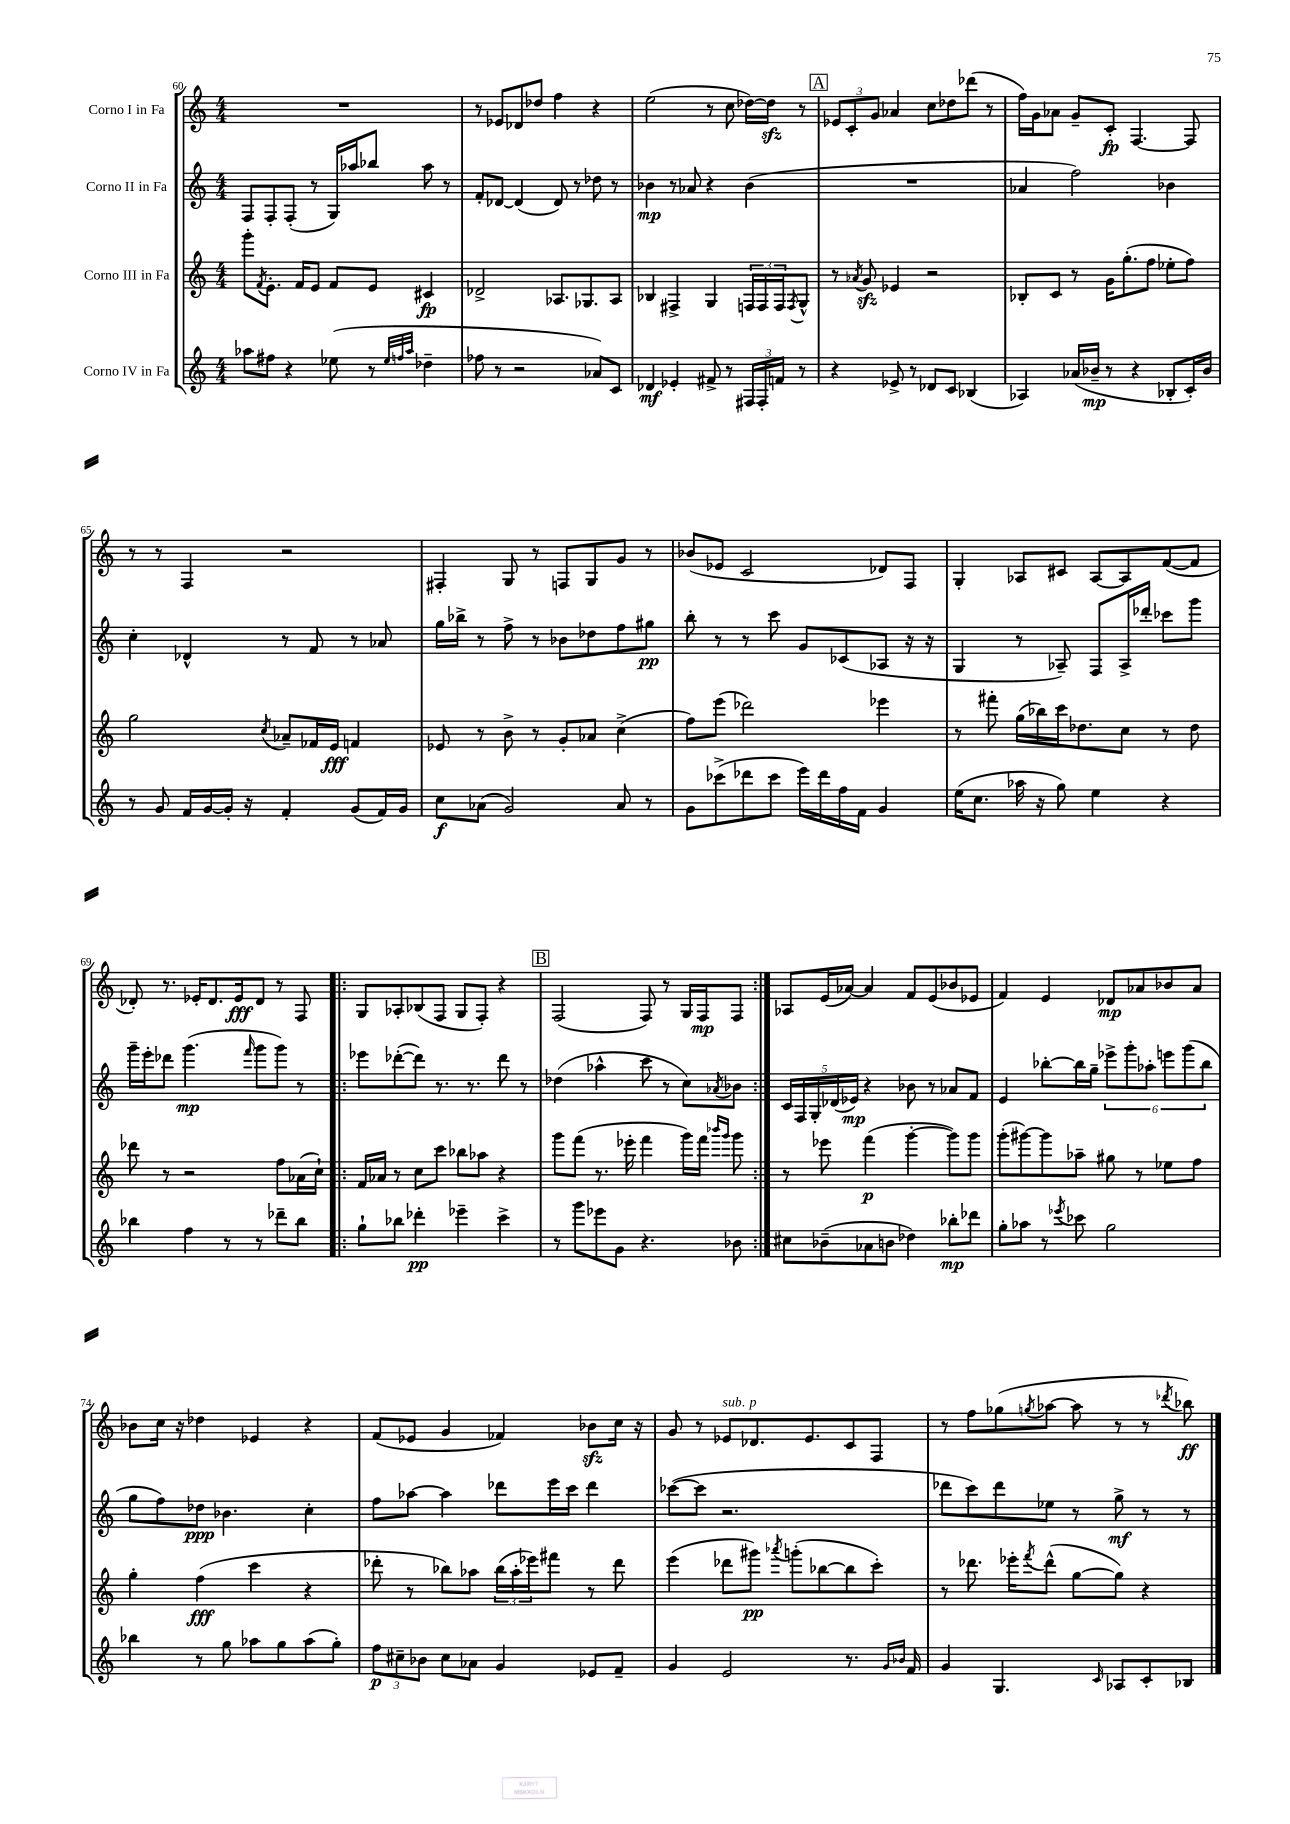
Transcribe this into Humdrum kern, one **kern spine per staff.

**kern	**kern	**kern	**kern
*staff4	*staff3	*staff2	*staff1
*clefG2	*clefG2	*clefG2	*clefG2
*k[]	*k[]	*k[]	*k[]
*M4/4	*M4/4	*M4/4	*M4/4
8aa-\L	8ggg'\L	8F/L	1r
.	8qf/	.	.
8ff#\J	8.e'\J	8F'/	.
4r	.	(8F'/J	.
.	16f/LK	.	.
.	8e/J	8r	.
(8ee-\	8f/L	16G/LL)	.
.	.	16aa-/J	.
8r	8e/J	8bb-/J	.
32qqee-/LLL	.	.	.
32qqff/	.	.	.
32qqaa-/JJJ	.	.	.
4dd-~\	4c#/	8aa-\	.
.	.	8r	.
=	=	=	=
8ff-\	2d-^/	8f'/L	8r
8r	.	[8d-/J	8e-/L
2r	.	(4d-/]	8d-/
.	.	.	8dd-/J
.	8.A-/L	8d-/)	4ff\
.	.	8r	.
.	8.G-/	.	.
8a-/L)	.	8dd-\	4r
8c/J	8A-/J	8r	.
=	=	=	=
4d-/	4B-/	4b-\	(2ee\
4e-'/	4F#^/	8r	.
.	.	8a-/	.
8f#^/	4G/	4r	8r
8r	.	.	8cc\
24F#/LL	24F/LL	(4b-\	[16dd-\LL)
24F#'/	24F/	.	.
.	.	.	16dd-\]JJ
24f/JJ	24F/J	.	.
.	8qF/	.	.
8r	8G^^/J	.	8r
=	=	=	=
4r	8r	1r	12e-/L
.	.	.	12c'/
.	8qa-/	.	.
.	8g/	.	.
.	.	.	12g/J
8e-^/	4e-/	.	4a-/
8r	.	.	.
8d-/L	2r	.	8cc\L
8c/J	.	.	8dd-\
(4B-/	.	.	(8ddd-\J
.	.	.	8r
=	=	=	=
4A-/)	8B-'/L	4a-/	16ff\LL)
.	.	.	16g\J
.	8c/J	.	8a-\J
(16a-/LL	8r	2ff\)	8g~/L
16b-~/JJ	.	.	.
8r	16g\LK	.	8c'/J
.	(8.gg'\	.	.
4r	.	.	[4.F/
.	8ff\J	.	.
8B-'/L	8ee-'\L	4b-\	.
16c'/L)	8ff\J)	.	8F/]
16b-/JJ	.	.	.
=	=	=	=
8r	2gg\	4cc'\	8r
8g/	.	.	8r
16f/LL	.	4d-^^/	4F/
[16g/	.	.	.
16g'/]JJ	.	.	.
16r	.	.	.
.	8qcc/	.	.
4f'/	8a-~/L	8r	2r
.	16f-/L	8f/	.
.	16e/JJ	.	.
(8g/L	4f/	8r	.
16f/L)	.	8a-/	.
16g/JJ	.	.	.
=	=	=	=
8cc\L	8e-/	16gg\LL	4F#'/
.	.	16bb-^\JJ	.
(8a-\J	8r	8r	.
2g/)	8b^\	8ff^\	8G/
.	8r	8r	8r
.	8g'/L	8b-\L	8F/L
.	8a-/J	8dd-\	8G/
8a-/	(4cc^\	8ff\	8g/J
8r	.	8gg#\J	8r
=	=	=	=
8g\L	8ff\L)	8bb'\	(8b-/L
(8ccc-^\	(8eee\J	8r	8e-/J
8ddd-\	2ddd-\)	8r	2c/
8ccc-\J	.	8ccc\	.
16eee\LL)	.	8g/L	.
16ddd-\	.	.	.
16ff\	.	(8c-/	.
16f\JJ	.	.	.
4g/	4eee-\	8A-/J	8d-/L)
.	.	16r	8F/J
.	.	16r	.
=	=	=	=
(16ee\LK	8r	4G/	4G'/
8.cc\J	.	.	.
.	8fff#'\	.	.
16aa-\	(16gg\LL	8r	8A-/L
16r	16bb-\)	.	.
8gg\)	16ccc\J	8A-~/)	8c#/J
.	8.dd-\	.	.
4ee\	.	8F/L	[8A-/L
.	8cc\J	16A-^/L	8A-/]
.	.	16ddd-'/JJ	.
4r	8r	8ccc-\L	([8f/
.	8dd-\	8ggg\J	8f/]J
=	=	=	=
4bb-\	8ddd-\	16ggg~\LL	8d-'/)
.	.	16eee'\J	.
.	8r	8ddd-\J	8.r
4ff\	2r	(4.ggg\	.
.	.	.	16e-'/LK
.	.	.	8.d-/
8r	.	.	.
.	.	.	16e-/k
.	.	16qqfff/	.
8r	.	8ggg\L	8d-/J
8ddd-~\L	8ff\L	8ggg\J)	8r
8bb-\J	(16a-\L	8r	8F/
.	16cc`\JJ)	.	.
=!|:	=!|:	=!|:	=!|:
8gg`\L	16f/LL	8eee-\L	8G/L
.	16a-/JJ	.	.
8bb-\J	8r	([8ddd-'\	8A-'/
4ddd-'\	8cc\L	8ddd-\]J)	(8B-/
.	8ccc\J	8.r	8F/J
4eee-~\	8bb-\L	.	8G/L
.	.	8.r	.
.	8aa-\J	.	8F'/J)
4ccc^\	4r	8ddd-\	4r
.	.	8r	.
=	=	=	=
8r	8ggg\L	(4dd-\	(2F/
8ggg\L	(8fff\J	.	.
8eee-\	8.r	4aa-^^\	.
8g\J	.	.	.
.	16eee-'\	.	.
4.r	4fff\	8ccc\	8F/)
.	.	8r	8r
.	16ggg\LL)	8cc\L)	16G/LL
.	16fff\JJ	.	16F/J
.	16qqbbb-/LL	.	.
.	16qqggg/JJ	8qa-/	.
8b-\	8ggg\	8b-\J	8F/J
=:|!	=:|!	=:|!	=:|!
8cc#\L	8r	20c/LL	8A-/L
.	.	20F/	.
.	.	20G'/	.
(8b-~\	8eee-\	.	(16e/L
.	.	(20d-/	.
.	.	.	[16a-/JJ)
.	.	20e-/JJ)	.
8a-\	(4fff\	4r	4a-/]
8b\J	.	.	.
4dd-\)	[4ggg'\	8b-\	8f/L
.	.	8r	(8e/
8bb-'\L	8ggg\]L)	8a-/L	8b-/
8ddd-\J	8ggg\J	8f/J	8e-/J
=	=	=	=
8gg'\L	(8ggg'\L	4e/	4f/)
8aa-\J	[8ggg#\)	.	.
8r	8ggg#\]	[8bb-'\L	4e/
8qeee-/	.	.	.
8ccc-\	8aa-~\J	16bb-\]L	.
.	.	16gg~\JJ	.
2gg\	8gg#\	12eee-^\L	8d-/L
.	.	12ggg'\	.
.	8r	.	8a-/
.	.	12aa-'\J	.
.	8ee-\L	12eee\L	8b-/
.	.	(12ggg\	.
.	8ff\J	.	8a-/J
.	.	12bb-\J	.
=	=	=	=
4bb-\	4gg'\	8gg\L	8b-\L
.	.	8ff\)	16cc\Jk
.	.	.	16r
8r	(4ff\	8dd-\J	4dd-\
8gg\	.	4.b-\	.
8aa-\L	4ccc\	.	4e-/
8gg\	.	.	.
(8aa-\	4r	4cc'\	4r
8gg'\J)	.	.	.
=	=	=	=
12ff\L	8ddd-'\	8ff\L	(8f/L
12cc#~\	.	.	.
.	8r	[8aa-\J	8e-/J
12b-\J	.	.	.
8cc#\L	8bb-\L)	4aa-\]	4g/
8a-\J	8aa-\J	.	.
4g/	(24bb-\LL	8ddd-\L	4f-/)
.	24aa-'\	.	.
.	24eee-\J)	.	.
.	8fff#\J	16eee\L	.
.	.	16ccc\JJ	.
8e-/L	8r	4ddd-\	8b-\L
8f~/J	8ddd-\	.	16cc\Jk
.	.	.	16r
=	=	=	=
4g/	(4eee\	([8ccc-\L	8g/
.	.	8ccc-\]J	8r
2e/	8ddd-\L	2.r	8e-/L
.	8ggg#\J)	.	8.d-/
.	8qaaa-/	.	.
.	(8ggg'\L	.	.
.	.	.	8.e-/
.	[8bb-\	.	.
8.r	8bb-\]	.	8c/
.	8ccc'\J)	.	8F/J
16qqg/LL	.	.	.
16qqb-/JJ	.	.	.
16f/	.	.	.
=	=	=	=
4g/	8r	8ddd-\L	8r
.	8.ddd-\	8ccc\)	8ff\L
4.G/	.	8ddd-\	(8gg-\
.	16eee-'\LK	.	.
.	8qfff/	.	8qgg/
.	(8ddd-^^\J	8ee-\J	[8aa-\J
.	[8gg\L	8r	8aa-\]
16qqc/	.	.	.
8A-/L	8gg\]J)	8gg^\	8r
8c'/	4r	8r	8r
.	.	.	8qddd-/
8B-/J	.	8r	8bb-\)
==	==	==	==
*-	*-	*-	*-
